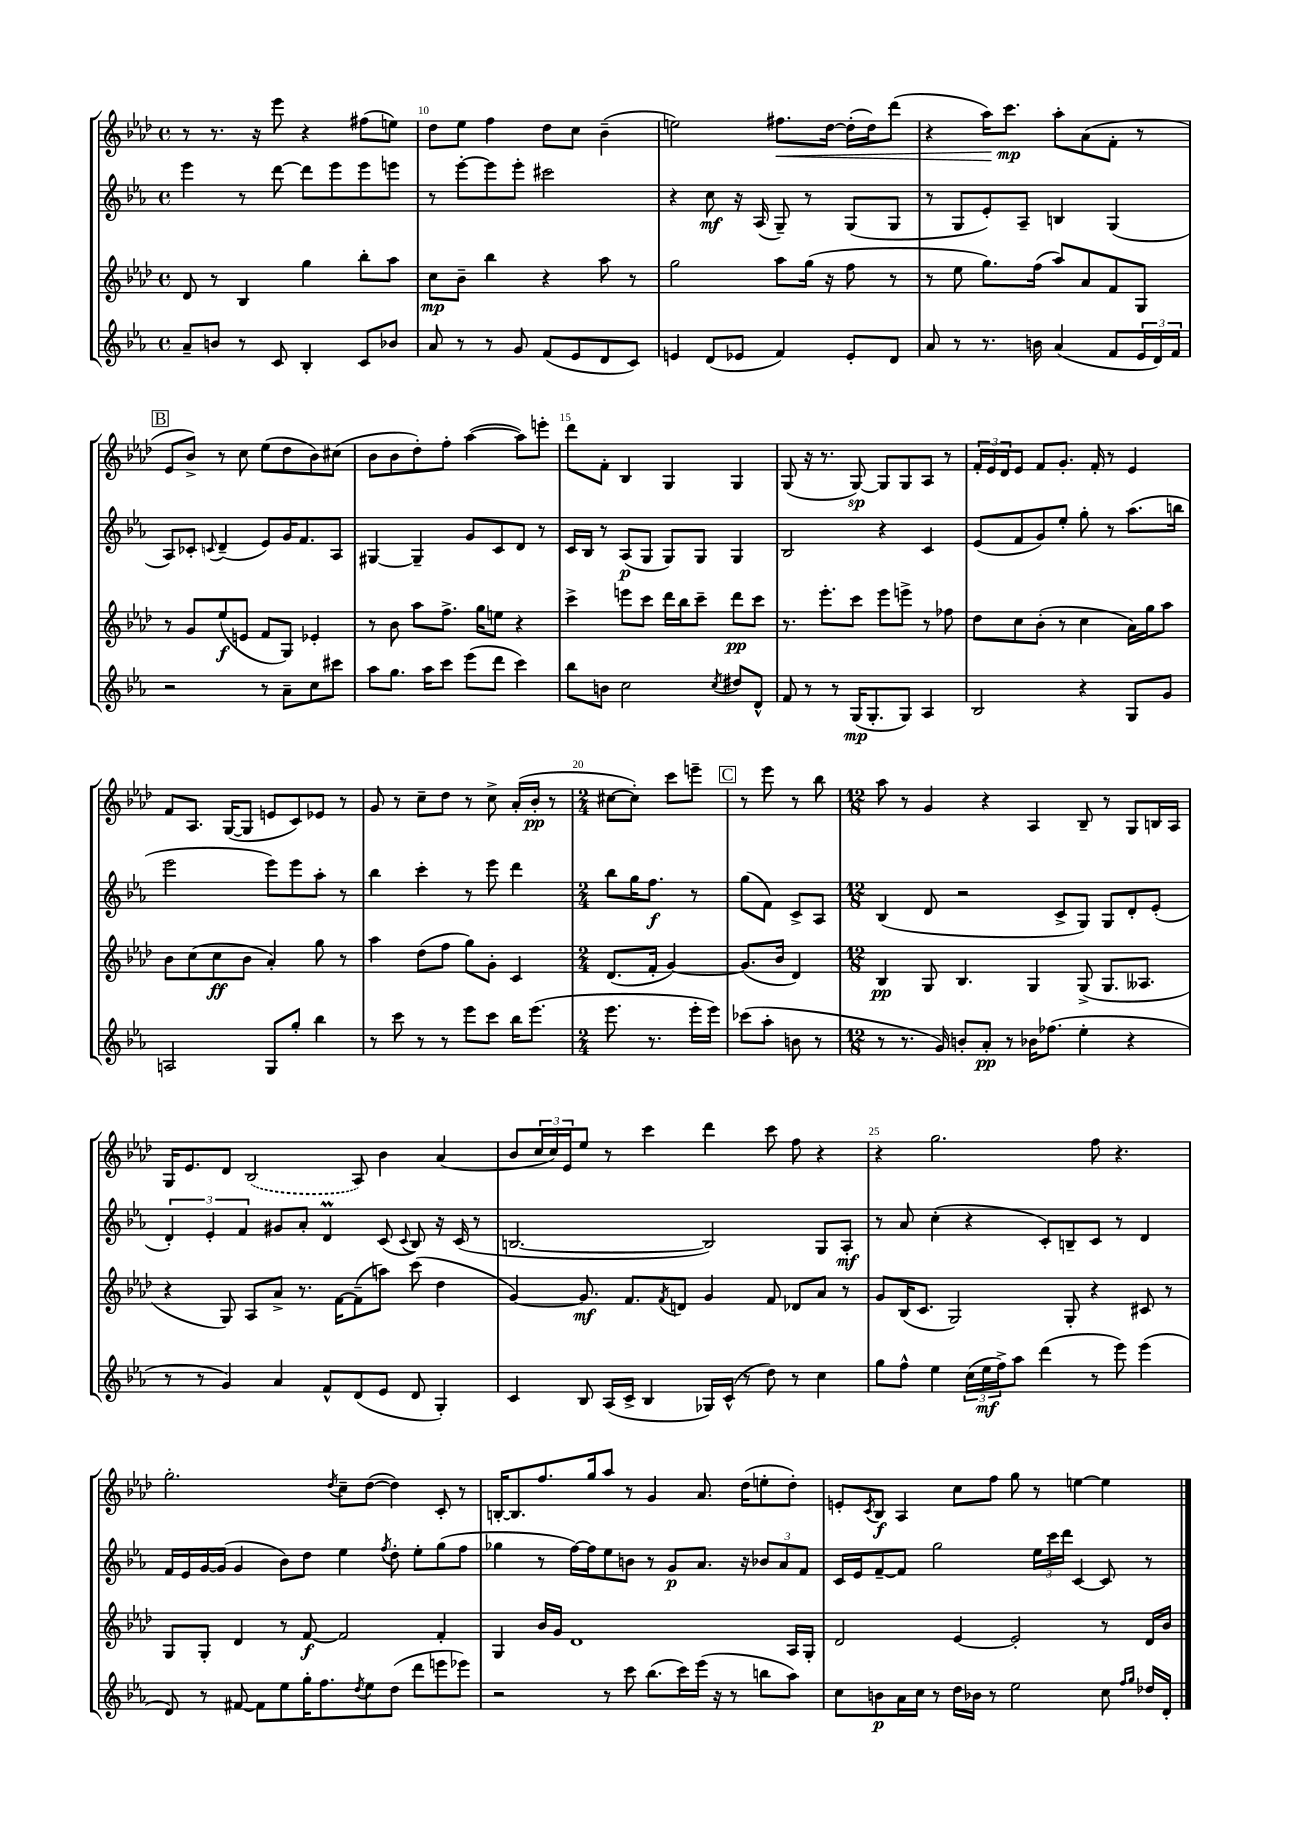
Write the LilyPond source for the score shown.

<<
\new StaffGroup <<
\new Staff = "s0" {
    \clef treble \key aes \major \defaultTimeSignature \time 4/4
    r8 r8. r16 ees'''8 r4 fis''8( e''8) |
    des''8 ees''8 f''4 des''8 c''8 bes'4--( |
    e''2) fis''8.\< des''16~ des''16-.( des''16) des'''8( |
    r4 aes''16\!) c'''8.\mp aes''8-. aes'8( f'8-. r8 |
    \mark \markup { \box "B" } ees'8 bes'8->) r8 c''8 ees''8( des''8 bes'8) cis''8( |
    bes'8 bes'8 des''8-.) f''8-. aes''4~( aes''8) e'''8-. |
    des'''8 f'8-. bes4 g4 g4 |
    g8( r16 r8. g8~\sp) g8 g8 aes8 r8 |
    \tuplet 3/2 { f'16-. ees'16 des'16 } ees'8 f'8 g'8.-. f'16-. r8 ees'4 |
    f'8 aes8. g16~( g8 e'8 c'8) ees'8 r8 |
    g'8 r8 c''8-- des''8 r8 c''8-> aes'16-.( bes'16-.\pp r8 |
    \numericTimeSignature \time 2/4 cis''8~ cis''8-.) c'''8 e'''8-- |
    \mark \markup { \box "C" } r8 ees'''8 r8 bes''8 |
    \numericTimeSignature \time 12/8 aes''8 r8 g'4 r4 aes4 bes8-- r8 g8 b16 aes16 |
    g16 ees'8. des'8 \once \slurDashed bes2( aes8) bes'4 aes'4( |
    bes'8 \tuplet 3/2 { c''16 c''16) ees'16 } ees''8 r8 c'''4 des'''4 c'''8 f''8 r4 |
    r4 g''2. f''8 r4. |
    g''2.-. \acciaccatura { des''8 } c''8-- des''8~( des''4) c'8-. r8 |
    b16~-. b8. f''8. g''16 aes''8 r8 g'4 aes'8. des''16( e''8-. des''8-.) |
    e'8-. \acciaccatura { c'8 } bes8\f aes4 c''8 f''8 g''8 r8 e''4~ e''4 \bar "|." |
}
\new Staff = "s1" {
    \clef treble \key ees \major \defaultTimeSignature \time 4/4
    ees'''4 r8 d'''8~ d'''8 ees'''8 ees'''8 e'''8 |
    r8 ees'''8~-. ees'''8 ees'''8-. cis'''2 |
    r4 c''8\mf r16 aes16( g8--) r8 g8( g8 |
    r8 g8 ees'8-.) aes8-- b4 g4( |
    \mark \markup { \box "B" } aes8) ces'8-. \appoggiatura { c'8 } d'4--( ees'8) g'16 f'8. aes8 |
    gis4~ gis4-- g'8 c'8 d'8 r8 |
    c'16 bes16 r8 aes8\p( g8 g8) g8 g4 |
    bes2 r4 c'4 |
    ees'8( f'8 g'8) ees''8-. g''8-. r8 aes''8.( b''16 |
    ees'''2 ees'''8) ees'''8 aes''8-. r8 |
    bes''4 c'''4-. r8 ees'''8 d'''4 |
    \numericTimeSignature \time 2/4 bes''8 g''16 f''8.\f r8 |
    \mark \markup { \box "C" } g''8( f'8) c'8-> aes8 |
    \numericTimeSignature \time 12/8 bes4( d'8 r2 c'8-> g8) g8 d'8-. ees'8-.( |
    \tuplet 3/2 { d'4-.) ees'4-. f'4 } gis'8 aes'8-. d'4\prall c'8( \appoggiatura { c'8 } bes8) r16 c'16( r8 |
    b2.~ b2) g8 aes8-.\mf |
    r8 aes'8 c''4-.( r4 c'8-.) b8-- c'8 r8 d'4 |
    f'16 ees'16 g'16~ g'16( g'4 bes'8) d''8 ees''4 \acciaccatura { f''8 } d''8-. ees''8-. g''8( f''8 |
    ges''4 r8 f''16~) f''16 ees''8 b'8 r8 g'8\p aes'8. r16 \tuplet 3/2 { bes'8 aes'8 f'8 } |
    c'16 ees'16 f'8~-- f'8 g''2 \tuplet 3/2 { ees''16 c'''16 d'''16 } c'4~ c'8 r8 \bar "|." |
}
\new Staff = "s2" {
    \clef treble \key aes \major \defaultTimeSignature \time 4/4
    des'8 r8 bes4 g''4 bes''8-. aes''8 |
    c''8\mp bes'8-- bes''4 r4 aes''8 r8 |
    g''2 aes''8 g''16( r16 f''8 r8 |
    r8 ees''8 g''8.) f''16( aes''8) aes'8 f'8 g8 |
    \mark \markup { \box "B" } r8 g'8 ees''8\f( e'8 f'8 g8) ees'4-. |
    r8 bes'8 aes''8 f''8.-> g''16 e''8 r4 |
    c'''4-> e'''8 c'''8 des'''16 bes''16 c'''8-- des'''8\pp c'''8 |
    r8. ees'''8.-. c'''8 ees'''8 e'''8-> r8 fes''8 |
    des''8 c''8 bes'8-.( r8 c''4 aes'16) g''16 aes''8 |
    bes'8 c''8( c''8\ff bes'8 aes'4-.) g''8 r8 |
    aes''4 des''8( f''8 g''8) g'8-. c'4 |
    \numericTimeSignature \time 2/4 des'8.( f'16-. g'4~) |
    \mark \markup { \box "C" } g'8.( bes'16 des'4) |
    \numericTimeSignature \time 12/8 bes4\pp g8 bes4. g4 g8->( g8. aeses8. |
    r4 g8) aes8 aes'8-> r8. f'16~ f'8--( a''8) c'''8( des''4 |
    g'4~) g'8.\mf f'8. \acciaccatura { f'8 } d'8 g'4 f'8 des'8 aes'8 r8 |
    g'8 bes16( c'8. g2) g8-. r4 cis'8 r8 |
    g8 g8-. des'4 r8 f'8~\f f'2 f'4-. |
    g4 bes'16 g'16 des'1 aes16 g16-. |
    des'2 ees'4~ ees'2-. r8 des'16 bes'16 \bar "|." |
}
\new Staff = "s3" {
    \clef treble \key ees \major \defaultTimeSignature \time 4/4
    aes'8-- b'8 r8 c'8 bes4-. c'8 bes'8 |
    aes'8 r8 r8 g'8 f'8( ees'8 d'8 c'8) |
    e'4 d'8( ees'8 f'4) ees'8-. d'8 |
    aes'8 r8 r8. b'16 aes'4( f'8 \tuplet 3/2 { ees'16 d'16) f'16 } |
    \mark \markup { \box "B" } r2 r8 aes'8-- c''8 cis'''8 |
    aes''8 g''8. aes''16 c'''8 ees'''8( d'''8 c'''4) |
    bes''8 b'8 c''2 \acciaccatura { c''8 } dis''8 d'8-^ |
    f'8 r8 r8 g16\mp( g8.-. g8) aes4 |
    bes2 r4 g8 g'8 |
    a2 g8 g''8-. bes''4 |
    r8 c'''8 r8 r8 ees'''8 c'''8 bes''16 ees'''8.( |
    \numericTimeSignature \time 2/4 ees'''8. r8. ees'''16-. ees'''16) |
    \mark \markup { \box "C" } ces'''8( aes''8-. b'8 r8 |
    \numericTimeSignature \time 12/8 r8 r8. g'16) b'8-. aes'8-.\pp r8 bes'16 fes''8.( ees''4-. r4 |
    r8 r8 g'4) aes'4 f'8-^ d'8( ees'8 d'8 g4-.) |
    c'4 bes8 aes16( c'16-> bes4 ges16) c'16-^( r8 d''8) r8 c''4 |
    g''8 f''8-^ ees''4 \tuplet 3/2 { c''16( ees''16\mf f''16->) } aes''8 d'''4( r8 ees'''8) ees'''4( |
    d'8) r8 fis'8~ fis'8 ees''8 g''16-. f''8. \acciaccatura { d''8 } ees''8 d''8( d'''8 e'''8 ees'''8) |
    r2 r8 c'''8 bes''8.( c'''16) ees'''16( r16 r8 b''8 aes''8) |
    c''8 b'8\p aes'16 c''16 r8 d''16 bes'16 r8 ees''2 c''8 \grace { f''16 g''16 } des''16 d'16-. \bar "|." |
}
>>
>>
\layout { \context { \Score currentBarNumber = #9 \override BarNumber.break-visibility = ##(#f #t #t) barNumberVisibility = #(every-nth-bar-number-visible 5) } }
